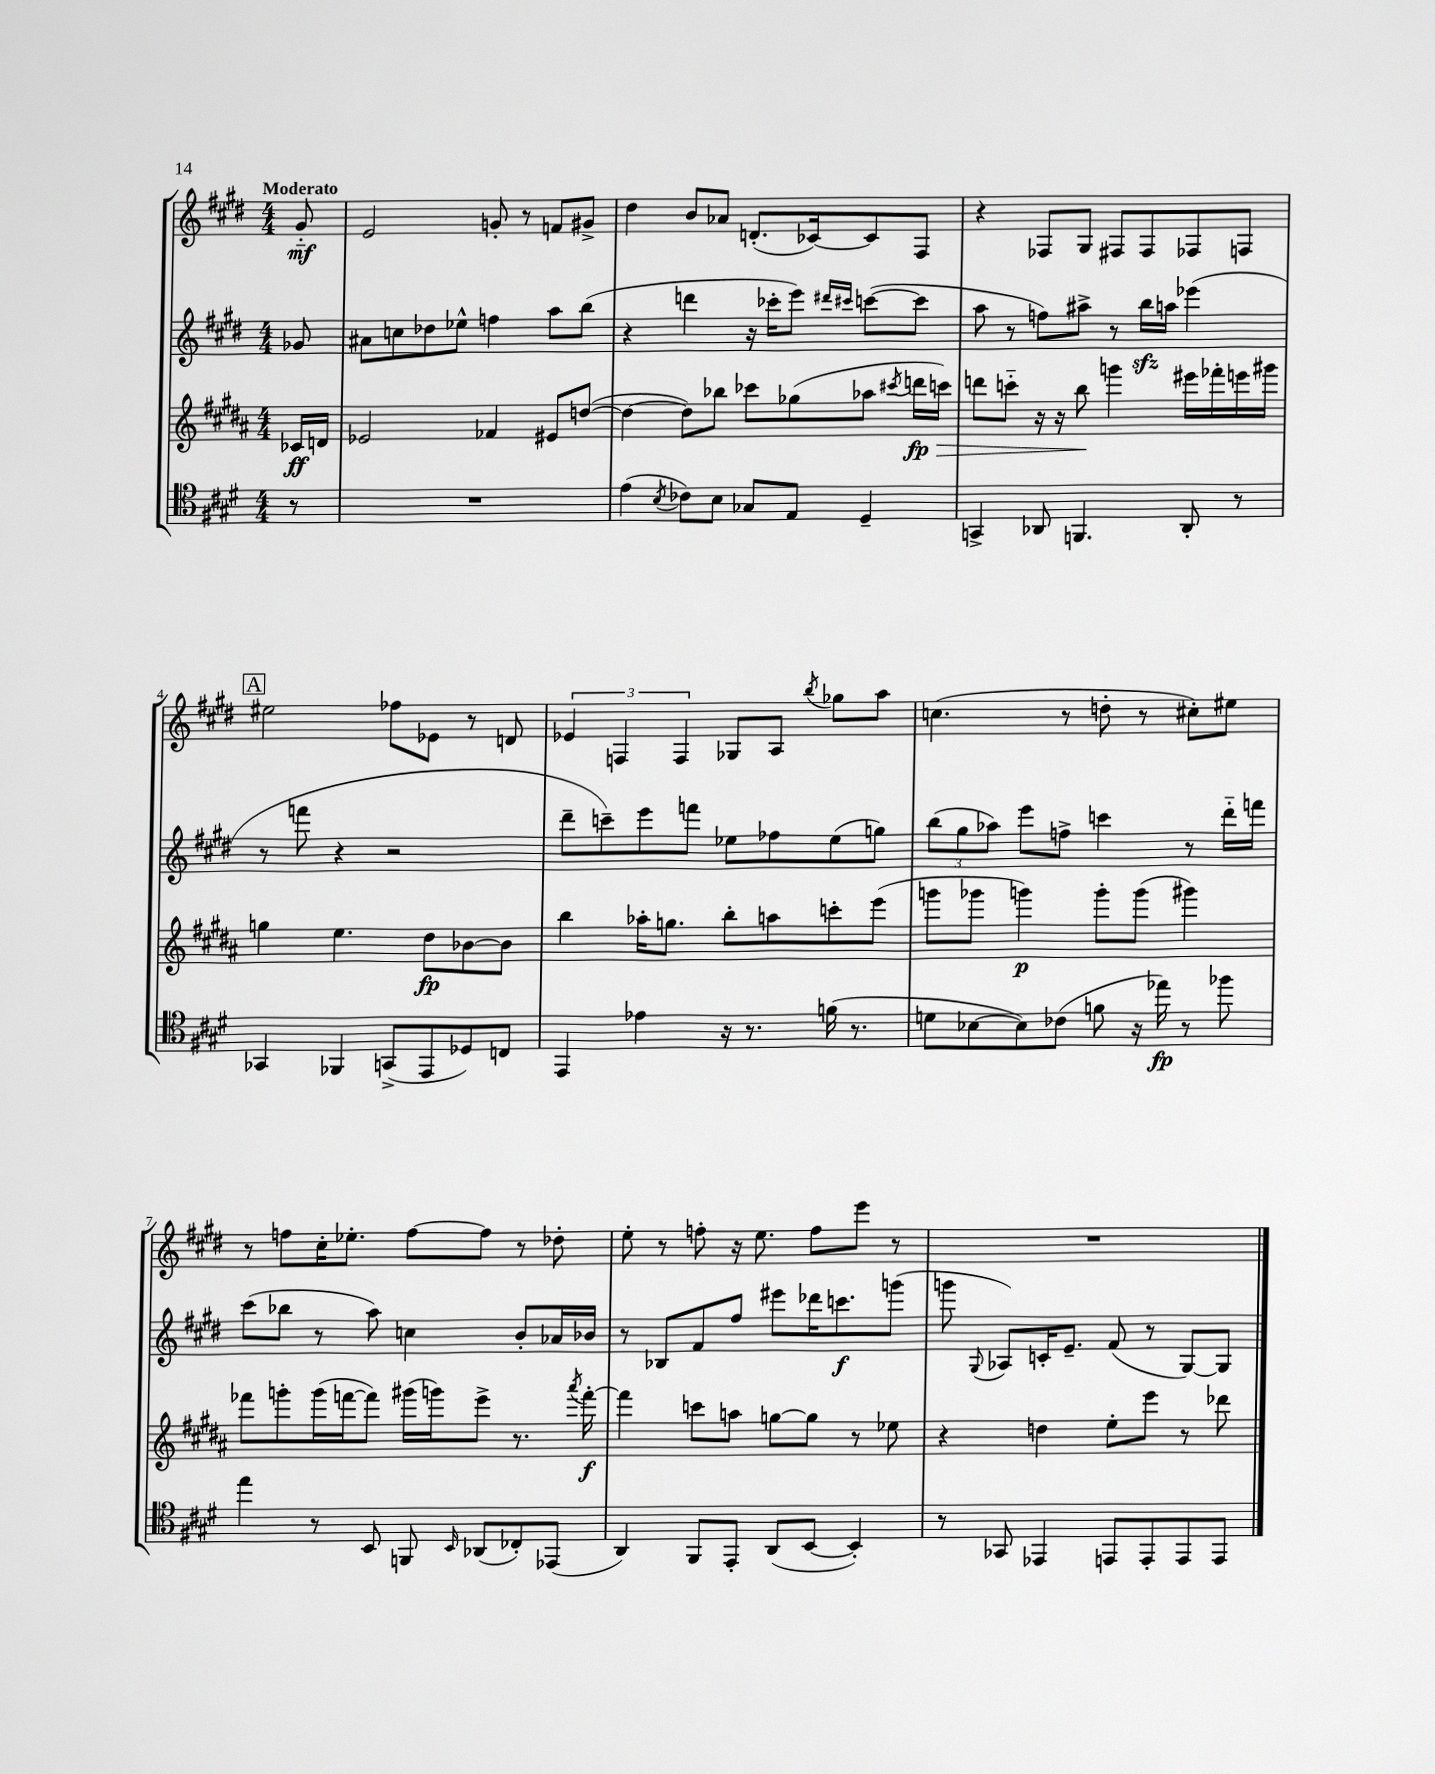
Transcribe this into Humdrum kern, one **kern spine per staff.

**kern	**kern	**kern	**kern
*staff4	*staff3	*staff2	*staff1
*clefC4	*clefG2	*clefG2	*clefG2
*k[f#c#g#d#]	*k[f#c#g#d#a#]	*k[f#c#g#d#]	*k[f#c#g#d#]
*M4/4	*M4/4	*M4/4	*M4/4
8r	16c-/LL	8g-/	8g#'~/
.	16d/JJ	.	.
=	=	=	=
1r	2e-/	8a#\L	2e/
.	.	8cc\	.
.	.	8dd-\	.
.	.	8ee-^^\J	.
.	4f-/	4ff\	8g'/
.	.	.	8r
.	8e#/L	8aa\L	8f/L
.	([8dd/J	(8bb\J	8g#^/J
=	=	=	=
(4e\	4dd\_	4r	4dd#\
8qB/	.	.	.
8c-\L)	8dd\]L)	4ddd\	8b/L
8B\J	8bb-\J	.	8a-/J
8G-/L	8ccc-\L	16r	(8.d'/L
.	.	16ccc-'\LK	.
8E/J	(8gg-\	8eee\J)	.
.	.	.	[16c-/k)
.	.	16qqddd#/LL	.
.	.	16qqccc#/JJ	.
4D#~/	8aa-\J	([8ccc\L	8c-/]
.	8qccc#/	.	.
.	16ddd\LL	8ccc\]J	8F#/J
.	16ccc\JJ)	.	.
=	=	=	=
4GG^/	8ddd\L	8aa\	4r
.	8ccc'~\J	8r	.
8AA-/	16r	8ff\L)	8F-/L
.	16r	.	.
4.FF/	8bb\	8aa#^\J	8G#/J
.	4ggg\	8r	8F#/L
.	.	16bb\LL	8F#/
.	.	16aa\JJ	.
8AA-'/	16eee#\LL	(4eee-\	8F-/
.	16fff-'\	.	.
8r	16eee\	.	8F/J
.	16ggg#\JJ	.	.
=	=	=	=
4GG-/	4gg\	8r	2ee#\
.	.	8fff\	.
4FF-/	4.ee\	4r	.
(8GG^/L	.	2r	8ff-\L
8EE/	8dd#\L	.	8e-\J
8D-/)	[8b-\	.	8r
8C/J	8b-\]J	.	8d/
=	=	=	=
4EE/	4bb\	8ddd#~\L	6e-/
.	.	8ccc~\)	.
.	.	.	6F/
4e-\	16aa-'\LK	8eee\	.
.	8.gg\J	.	.
.	.	.	6F/
.	.	8fff\J	.
16r	8bb'\L	8ee-\L	8G-/L
8.r	.	.	.
.	8aa\	8ff-\	8A/J
.	.	.	8qbb/
(16f\	8ccc'\	(8ee-\	8gg-\L
8.r	.	.	.
.	(8eee\J	8gg\J)	8aa\J
=	=	=	=
8d\L	8ggg\L	(12bb\L	(4.cc\
.	.	12gg#\	.
[8B-\	8ggg-\J	.	.
.	.	12aa-\J)	.
8B-\])	4ggg\)	8eee\L	.
(8c-\J	.	8ff^\J	8r
8f\	8ggg'\L	4ccc\	8dd'\
16r	(8ggg\J	.	8r
16ee-\)	.	.	.
8r	4ggg#\)	8r	8cc#'\L)
8ff-\	.	16ddd#'~\LL	8ee#\J
.	.	16fff\JJ	.
=	=	=	=
4ee\	8fff-\L	(8ccc#\L	8r
.	8ggg'\	8bb-\J	8ff\L
8r	(16ggg\L	8r	16cc#'\K
.	[16fff\J	.	8.ee-'\J
8BB/	8fff\]J)	8aa\)	.
8FF/	(16ggg#\LL	4cc\	[8ff\L
.	16ggg\J)	.	.
16qqBB/	.	.	.
(8AA-/L	8eee^\J	.	8ff\]J
8C-'/)	8.r	8b'/L	8r
(8EE-/J	.	16a-/L	8dd-'\
.	8qaaa#/	.	.
.	[16fff'\	16b-/JJ	.
=	=	=	=
4AA/)	4fff\]	8r	8ee'\
.	.	8B-/L	8r
8FF#/L	8ccc\L	8f#/	8ff'\
8EE'/J	8aa\J	8ff#/J	16r
.	.	.	8.ee\
(8AA/L	[8gg\L	8eee#\L	.
[8BB/J	8gg\]J	16ddd-\K	8ff\L
.	.	8.ccc\	.
4BB'/])	8r	.	8eee\J
.	8ee-\	(8ggg\J	8r
=	=	=	=
8r	4r	8ggg\	1r
.	.	8qqG#/	.
8GG-/	.	8A-/L)	.
4EE-/	4dd\	16c'/K	.
.	.	8.e~/J	.
8EE/L	8ee'\L	(8f#/	.
8EE'/	8eee\J	8r	.
8EE/	8r	[8G#/L)	.
8EE/J	8ddd-\	8G#/]J	.
==	==	==	==
*-	*-	*-	*-
